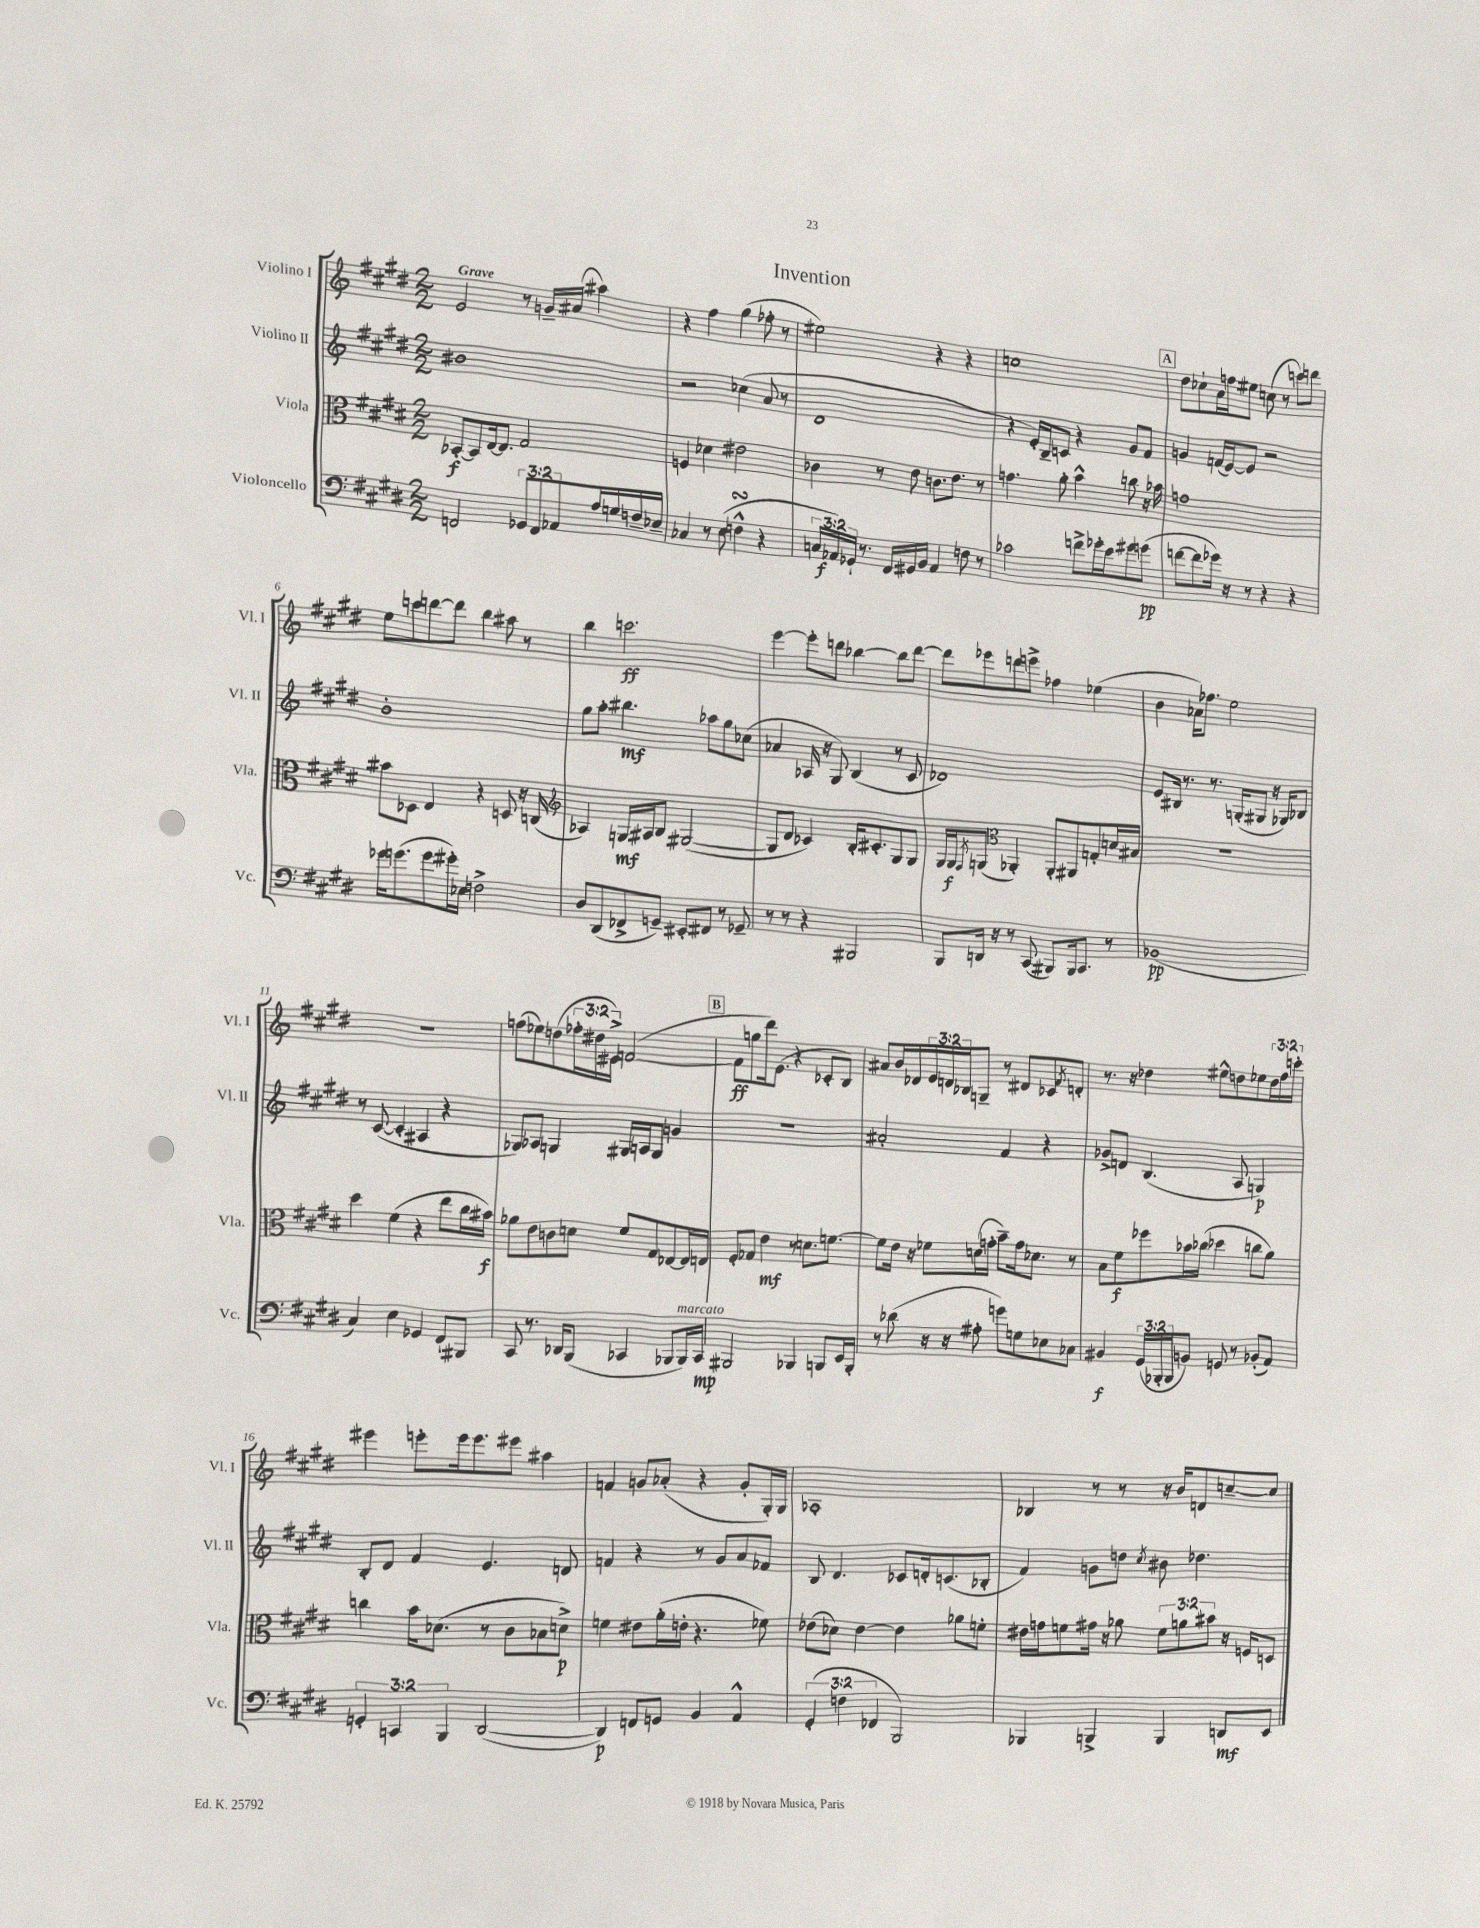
\header { title = "Invention" }
<<
\new StaffGroup <<
\new Staff = "s0" \with { instrumentName = "Violino I" shortInstrumentName = "Vl. I" } {
    \clef treble \key e \major \numericTimeSignature \time 2/2 \override Staff.TupletNumber.text = #tuplet-number::calc-fraction-text \tempo "Grave"
    e'2 r8 g'16-- ais'16( ais''4) |
    r4 fis''4 gis''4( fes''8-. r8 |
    eis''2) r4 r4 |
    c''1 |
    \mark \markup { \box "A" } dis''8 ces''8-! a'16 f''16 eis''8 c''8( r8 c'''8) d'''8 |
    e''8 c'''8 d'''8~ d'''8 b''4 ais''8 r8 |
    b''4 c'''2.\ff |
    e'''4~ e'''8-. d'''8 bes''4~ bes''8 d'''8~ |
    d'''8 ees'''8 d'''8 e'''8-> fes''4 ees''4( |
    b'4 aes'16) fes''8. e''2 |
    r1 |
    f''8( ees''8) d''8( \tuplet 3/2 { fes''16-. dis''16 eis'16->) } f'2~( |
    \mark \markup { \box "B" } f'8\ff g''8 dis'''16) e'8.( r4 ces'8-. b8) |
    ais'8 b'16 des'16 \tuplet 3/2 { e'16 d'16 bes16 } g8-- r8 dis'8 ces'8 \acciaccatura { fis'8 } d'8-. |
    r8. r16 des''4 eis''8-^ d''8 ees''8 \tuplet 3/2 { d''16 fis''16 c'''16-. } |
    eis'''4 e'''8-. e'''16 e'''8. eis'''8 ais''4 |
    f'4 g'8 aes'8-.( r4 g'8-. gis16-.) gis16 |
    aes1-. |
    bes4 r8 r8 r16 b'16 d'8 c''8~-- c''8 \bar "|." |
}
\new Staff = "s1" \with { instrumentName = "Violino II" shortInstrumentName = "Vl. II" } {
    \clef treble \key e \major \numericTimeSignature \time 2/2
    bis'1 |
    r2 ces''4( a'8 r8 |
    dis'1 |
    r4 e'16-.) b16-- c'8 r4 gis'8 fis'8 |
    \mark \markup { \box "A" } g'4 f'16( e'16~) e'8 r2 |
    b'1-. |
    gis''8 a''8-. bis''4.\mf aes''8 gis''8 ces''8( |
    aes'4 aes16 r16 gis8) b4( r8 cis'8 |
    des'1) |
    e'8 bis16 r8. r8. g16-.( gis8 r16 ges16) bes8 |
    r8 cis'8~( cis'4-. ais4 r4 |
    ges8) aes8 g4 gis16 a16 gis8 g'4 |
    \mark \markup { \box "B" } R1 |
    ais'2-. fis'4 r4 |
    ges'8-> d'8 b4.( a8 g4\p) |
    b8-. dis'8 fis'4 e'4. d'8 |
    f'4 r4 r8 gis'8 a'8 fes'8 |
    b8 dis'4. ces'8 d'16-. c'8.( bes8-. |
    fis'4) g'8 d''8 \acciaccatura { cis''8 } bis'8 des''4. \bar "|." |
}
\new Staff = "s2" \with { instrumentName = "Viola" shortInstrumentName = "Vla." } {
    \clef alto \key e \major \numericTimeSignature \time 2/2 \override Staff.TupletNumber.text = #tuplet-number::calc-fraction-text
    bes,8~-.\f bes,8 e16~ e8. gis2 |
    f4 des'4 eis'2 |
    ces'4 r8 e'8 c'8. e'8. r8 |
    g'4. a'8-. b'4-^ c''8 r16 bes'16 |
    \mark \markup { \box "A" } g'1 |
    bis'8 des8 e4 r4 d8 r16 c16( |
    \clef treble aes4) g16\mf ais16 b8 gis2~( |
    gis8 dis'8 ces'4) b16-. cis'8.-. gis8 gis8 |
    gis16 gis16\f \acciaccatura { fis8 } g8( \clef alto aes,4-.) aes,8-. ais,8 g8-. d'16 bis16 |
    r1 |
    dis''4 fis'4( r4 e''8 cis''16 bis'16\f) |
    aes'8 e'8 c'8 d'8 fis'8 gis8 ees8~ ees16 e16 |
    \mark \markup { \box "B" } fis8-. ges8 e'4\mf r8 d'8. f'8.~ |
    f'8 e'16 r16 fes'8 d'16( g'16-. b'8--) g'16 des'8. r8 |
    b8 fis'8\f fes''8 bes'16 ces''16( des''4 c''8 a'8) |
    c''4 b'16 des'8.( r8 cis'8 bes8 d'8->\p) |
    f'4 eis'8 a'16-.( e'16-. r4. fes'8) |
    ees'8( des'8) ees'4~ ees'4 aes'8 f'8-. |
    eis'16 g'16 f'8 gis'16 r16 aes'8 \tuplet 3/2 { f'8 a'8 bis'8 } r16 f16 d8 \bar "|." |
}
\new Staff = "s3" \with { instrumentName = "Violoncello" shortInstrumentName = "Vc." } {
    \clef bass \key e \major \numericTimeSignature \time 2/2 \override Staff.TupletNumber.text = #tuplet-number::calc-fraction-text
    f,2 \tuplet 3/2 { ges,8 f,8 aes,8 } a16 g16 f16-- ees16-- |
    ces4 r8 e8( f4-^\turn r4 |
    \tuplet 3/2 { c16 aes,16\f) ges,16-! } r8. fis,16 gis,16 b,16 aes,4 f8 r8 |
    ces'2 f'8-> ges'16-. e'16 gis'8 g'8\pp( |
    \mark \markup { \box "A" } f'8~ f'8 ges'16) r16 r8 r4 r4 |
    ges'16 g'8.( g'8 gis'16-.) ees16 f2-> |
    dis8 dis,8( fes,8-> g,8--) eis,8-. fis,8 r8 ges,8-- |
    r8 r8 r4 bis,,2 |
    b,,8 d,16 r16 r8 cis,8( bis,,8) bis,,16 cis,8. r8 |
    bes,1\pp( |
    cis4) e4 ges,4 fis,8-! bis,,8 |
    cis,8 r8. des,16 b,,8( ces,4 bes,,8 bes,,16^\markup { \italic "marcato" }) ces,16\mp |
    \mark \markup { \box "B" } bis,,2 bes,,4 b,,8 e,16 b,,16-. |
    r8 des'8( r16 r16 ais8-. g'8) g8 ees8 ces8 |
    bis,4\f \tuplet 3/2 { gis,16( bes,,16-. bes,,16 } b,8) g,8 r8 bes,8-.( a,8) |
    \tuplet 3/2 { g,4-. c,4 b,,4 } dis,2~( |
    dis,4\p) f,8 g,8 b,4 a,4-^ |
    \tuplet 3/2 { gis,4-.( f4 fes,4 } b,,2) |
    bes,,4 b,,4-> b,,4 d,8\mf e,8 \bar "|." |
}
>>
>>
